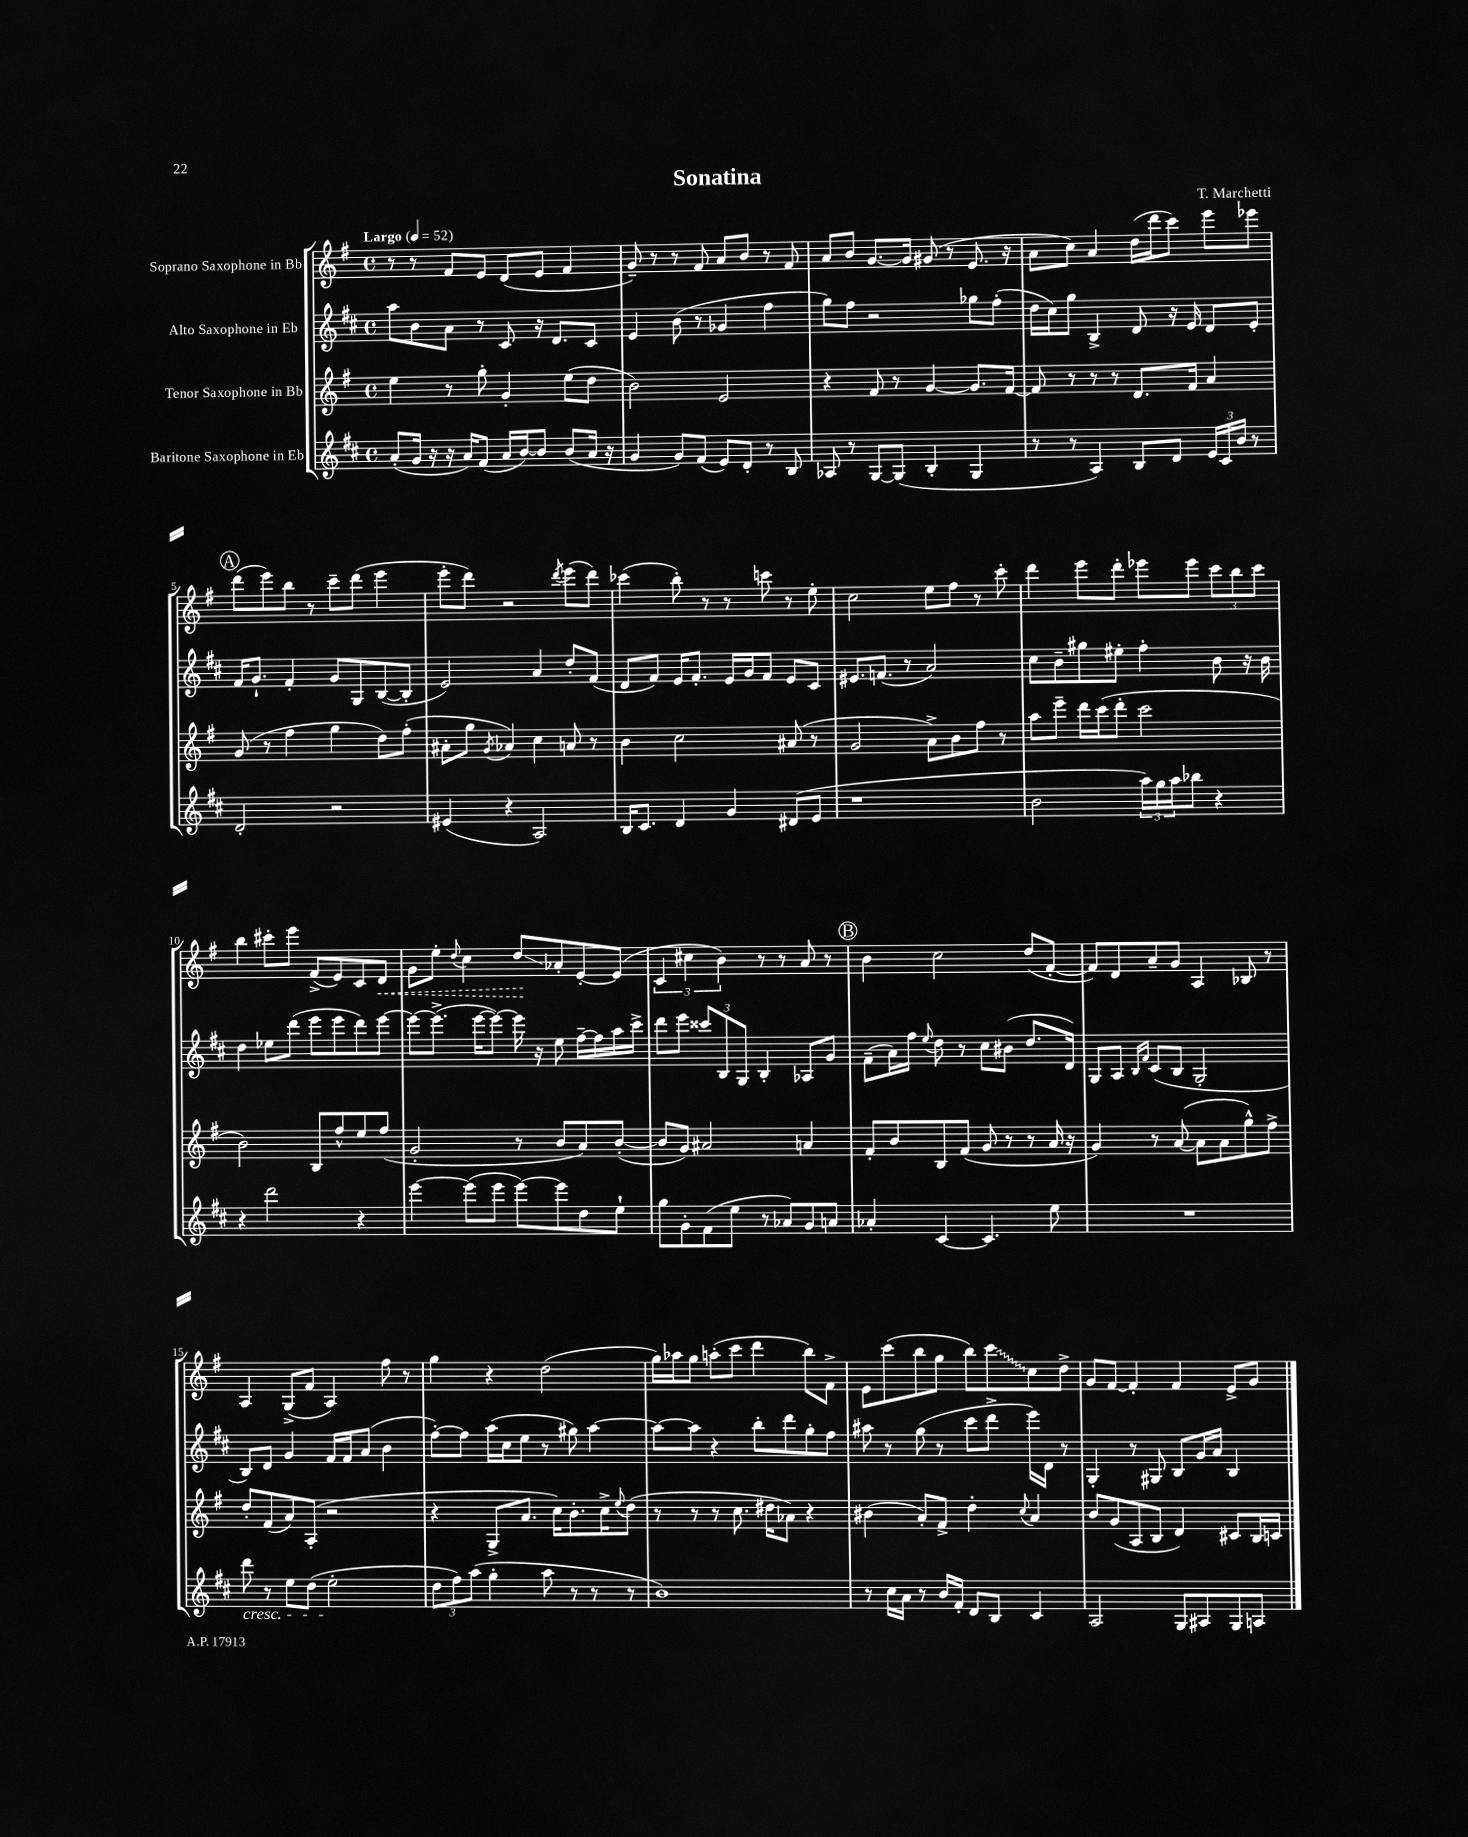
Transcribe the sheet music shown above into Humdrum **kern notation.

**kern	**kern	**kern	**kern
*staff4	*staff3	*staff2	*staff1
*clefG2	*clefG2	*clefG2	*clefG2
*k[f#c#]	*k[f#]	*k[f#c#]	*k[f#]
*M4/4	*M4/4	*M4/4	*M4/4
*met(c)	*met(c)	*met(c)	*met(c)
*MM52	*MM52	*MM52	*MM52
(8a'/L	4ee\	8aa\L	8r
16g/Jk	.	8b\	8r
16r	.	.	.
16r	8r	8a\J	8f#/L
16a/LK)	.	.	.
(8f#/J	8gg'\	8r	8e/J
16a/LL	4g'/	8c#/	(8d/L
[16b/J)	.	.	.
8b/]J	.	16r	8e/J
.	.	8.d/L	.
(8b/L	(8ee\L	.	4f#/
16a/Jk	8dd\J	8c#/J	.
16r	.	.	.
=	=	=	=
4g/	2b\)	4e/	8g~/)
.	.	.	8r
8g/L)	.	(8b\	8r
(8f#/J	.	8r	8f#/
8e/L)	2e/	4g-/	8a/L
8d'/J	.	.	8b/J
8r	.	4ff#\	8r
8B/	.	.	8f#/
=	=	=	=
8A-/	4r	8gg\L)	8a/L
8r	.	8ff#\J	8b/J
[8G/L	8f#/	2r	[8.g/L
(8G/]J	8r	.	.
.	.	.	16g/]Jk
4B'/	[4g/	.	(8g#/
.	.	.	8r
4G/	8.g/]L	8gg-\L	8.e/
.	.	(8ff#'\J	.
.	[16f#/Jk	.	16r
=	=	=	=
8r	8f#/]	16dd\LL	8a\L
.	.	16cc#\J)	.
8r	8r	8gg\J	8cc\J)
4A/)	8r	4B^/	4a/
.	8r	.	.
8B/L	8.d/L	8d/	(16dd\LL
.	.	.	16ddd\J
8d/J	.	16r	8ccc\J)
.	16f#/Jk	16e/	.
24e/LL	4a/	8d/L	8eee\L
24c#/	.	.	.
24b/JJ	.	.	.
8r	.	8e'/J	8eee-\J
=	=	=	=
2d'/	(8g/	16f#/LK	(8ddd\L
.	.	8.g`/J	.
.	8r	.	8eee\)
.	4ff#\	4f#'/	8bb\J
.	.	.	8r
2r	4gg\	8g/L	8ccc~\L
.	.	8G/	(8ddd\J
.	8dd\L)	([8B/	4eee\
.	(8ff#'\J	8B'/]J	.
=	=	=	=
(4e#/	8a#'\L	2e/)	8eee'\L
.	8gg\J	.	8ddd\J)
.	8qg/	.	.
4r	4a-/)	.	2r
2A/)	4cc\	4a/	.
.	.	.	8qddd/
.	8a/	8dd'/L	(8eee\L
.	8r	(8f#/J	8ddd\J)
=	=	=	=
16B/LK	4b\	8d/L	(4ccc-\
8.c#/J	.	.	.
.	.	8f#/J)	.
4d/	2cc\	16e/LK	8bb'\)
.	.	8.f#'/J	.
.	.	.	8r
4g/	.	16e/LL	8r
.	.	16g/J	.
.	.	8f#/J	8ccc\
(8d#/L	(8a#/	8e/L	8r
8e/J	8r	8c#/J	8ee'\
=	=	=	=
1r	2g/	8.e#/L	2cc\
.	.	(8.f/J	.
.	.	8r	.
.	8a^\L)	2a/)	8ee\L
.	8b\	.	8ff#\J
.	8ff#\J	.	8r
.	8r	.	8ccc'\
=	=	=	=
2b\	8aa\L	8cc#\L	4ddd\
.	8eee~\J	8b~\	.
.	16ddd\LL	8gg#\	8eee\L
.	(16ccc\J	.	.
.	8ddd'\J	8ee#'\J	8ddd'\J
24aa\LL)	2ccc\	4ff#'\	8eee-\L
24gg\	.	.	.
24aa\J	.	.	.
8bb-\J	.	.	8eee-\J
4r	.	8b\	12ccc\L
.	.	.	12bb\
.	.	16r	.
.	.	.	12ccc\J
.	.	16b\	.
=	=	=	=
4r	2b\)	4dd\	4bb\
2ddd\	.	8ee-\L	8ccc#'\L
.	.	(8ddd\J	8eee\J
.	8B/L	8eee\L	(8f#^/L
.	8ff#^^/	8eee\	8e/)
4r	8ee/	8ddd\)	8c/
.	(8ff#/J	[8eee\J	8d/J
=	=	=	=
[4eee\	2g'/	8eee\_L	8g\L
.	.	(8.eee^\]J	8ee'\J
.	.	.	8qqdd/
(8eee\]L	.	.	4cc\
.	.	[16eee\LK	.
8eee\J	.	8eee\_J)	.
[8eee\L)	8r	16eee\]	8dd/L
.	.	16r	.
8eee\]	8b/L	8ee\	8a-'/
8dd\	8a/)	[16ff#~\LL	[8e'/
.	.	16ff#\]	.
8ee`\J	([8b'/J	16aa\	(8e/]J
.	.	16ccc#^\JJ	.
=	=	=	=
8gg\L	8b/]L	8ddd\L	6c/
8g'\	8g/J)	8eee\J	.
.	.	.	6cc#\
(8f#\	2a#/	12ccc##/L	.
.	.	12B/	6b\)
8ee\J	.	.	.
.	.	12G/J	.
8r	.	4B'/	8r
8a-/L)	.	.	8r
8g/	4a/	8A-/L	8a/
8a/J	.	8g/J	8r
=	=	=	=
4a-'/	8f#'/L	(8f#~\L	4b\
.	8b/	16a\L)	.
.	.	16ff#\JJ	.
.	.	8qqee/	.
[4c#/	8B/	8dd\	2cc\
.	(8f#/J	8r	.
4.c#/]	8g/	8cc#\L	.
.	8r	(8b#\J	.
.	8r	8.dd/L	(8dd/L
8ee\	16a/	.	[8f#'/J
.	16r	16d/Jk)	.
=	=	=	=
1r	4g/)	8G/L	8f#/]L)
.	.	8A/J	8d/
.	.	16qqB/LL	.
.	.	16qqf#/JJ	.
.	8r	(8c#/L	8a~/
.	([8a/	8B/J	8g/J
.	8a\]L	2G'/	4A/
.	8a\	.	.
.	8gg^^\)	.	8B-/
.	8ff#^\J	.	8r
=	=	=	=
8ddd\	8dd'/L	8B/L)	4A/
8r	(8f#/	8d/J	.
8ee\L	8a/)	4g/	(8G^/L
(8dd\J	(8A'/J	.	8f#/J
2ee'\	2r	16f#/LL	4A/)
.	.	16f#/J	.
.	.	(8a/J	.
.	.	4b\	8ff#\
.	.	.	8r
=	=	=	=
12dd\L	4r	[8ff#'\L)	4gg\
12ff#\)	.	.	.
.	.	8ff#\]J	.
(12aa\J	.	.	.
4gg'\	8G^/L	(16aa\LL	4r
.	.	16cc#\J	.
.	8.a/J	8ee\J	.
8aa\	.	8r	(2dd\
.	16cc\LK)	.	.
8r	8.b'\	8gg#\)	.
8r	.	[4aa\	.
.	16cc^\K	.	.
.	8qqee/	.	.
8r	(8dd\J	.	.
=	=	=	=
1b)	8r	8aa\_L	16gg\LL)
.	.	.	16aa-\J
.	8r	8aa\]J	8gg\J
.	8r	4r	(8aa'\L
.	8.cc\	.	8ccc\J
.	.	8bb'\L	4ddd\
.	16dd#\LK	.	.
.	8a-\J)	8ddd\	.
.	4r	8gg'\	8bb\L)
.	.	8ff#\J	8f#^\J
=	=	=	=
8r	(4b#\	8aa#\	8e\L
16cc#\LL	.	8r	(8ccc\
16a\JJ	.	.	.
8r	8a'/L)	(8gg\	8bb\
16b/LL	8f#^/J	8r	8gg\J
16f#'/JJ	.	.	.
8d/L	4dd'\	8ccc#\L	8bb\L)
8B/J	.	8ddd^\J	8ccc\
.	8qqcc/	.	.
4c#/	4a/	16eee\LL)	8cc\
.	.	16d\JJ	.
.	.	8r	8dd^\J
=	=	=	=
2A/	8b/L	4G'/	8g/L
.	(8g/	.	[8f#/J
.	8A/	8r	4f#'/]
.	8B/J	8G#/	.
8G/L	4d/)	8B/L	4f#/
8A#/	.	16g/L	.
.	.	16a/JJ	.
8G/	8c#/L	4B/	8e^/L
8A/J	16B/L	.	8g/J
.	16c/JJ	.	.
==	==	==	==
*-	*-	*-	*-
